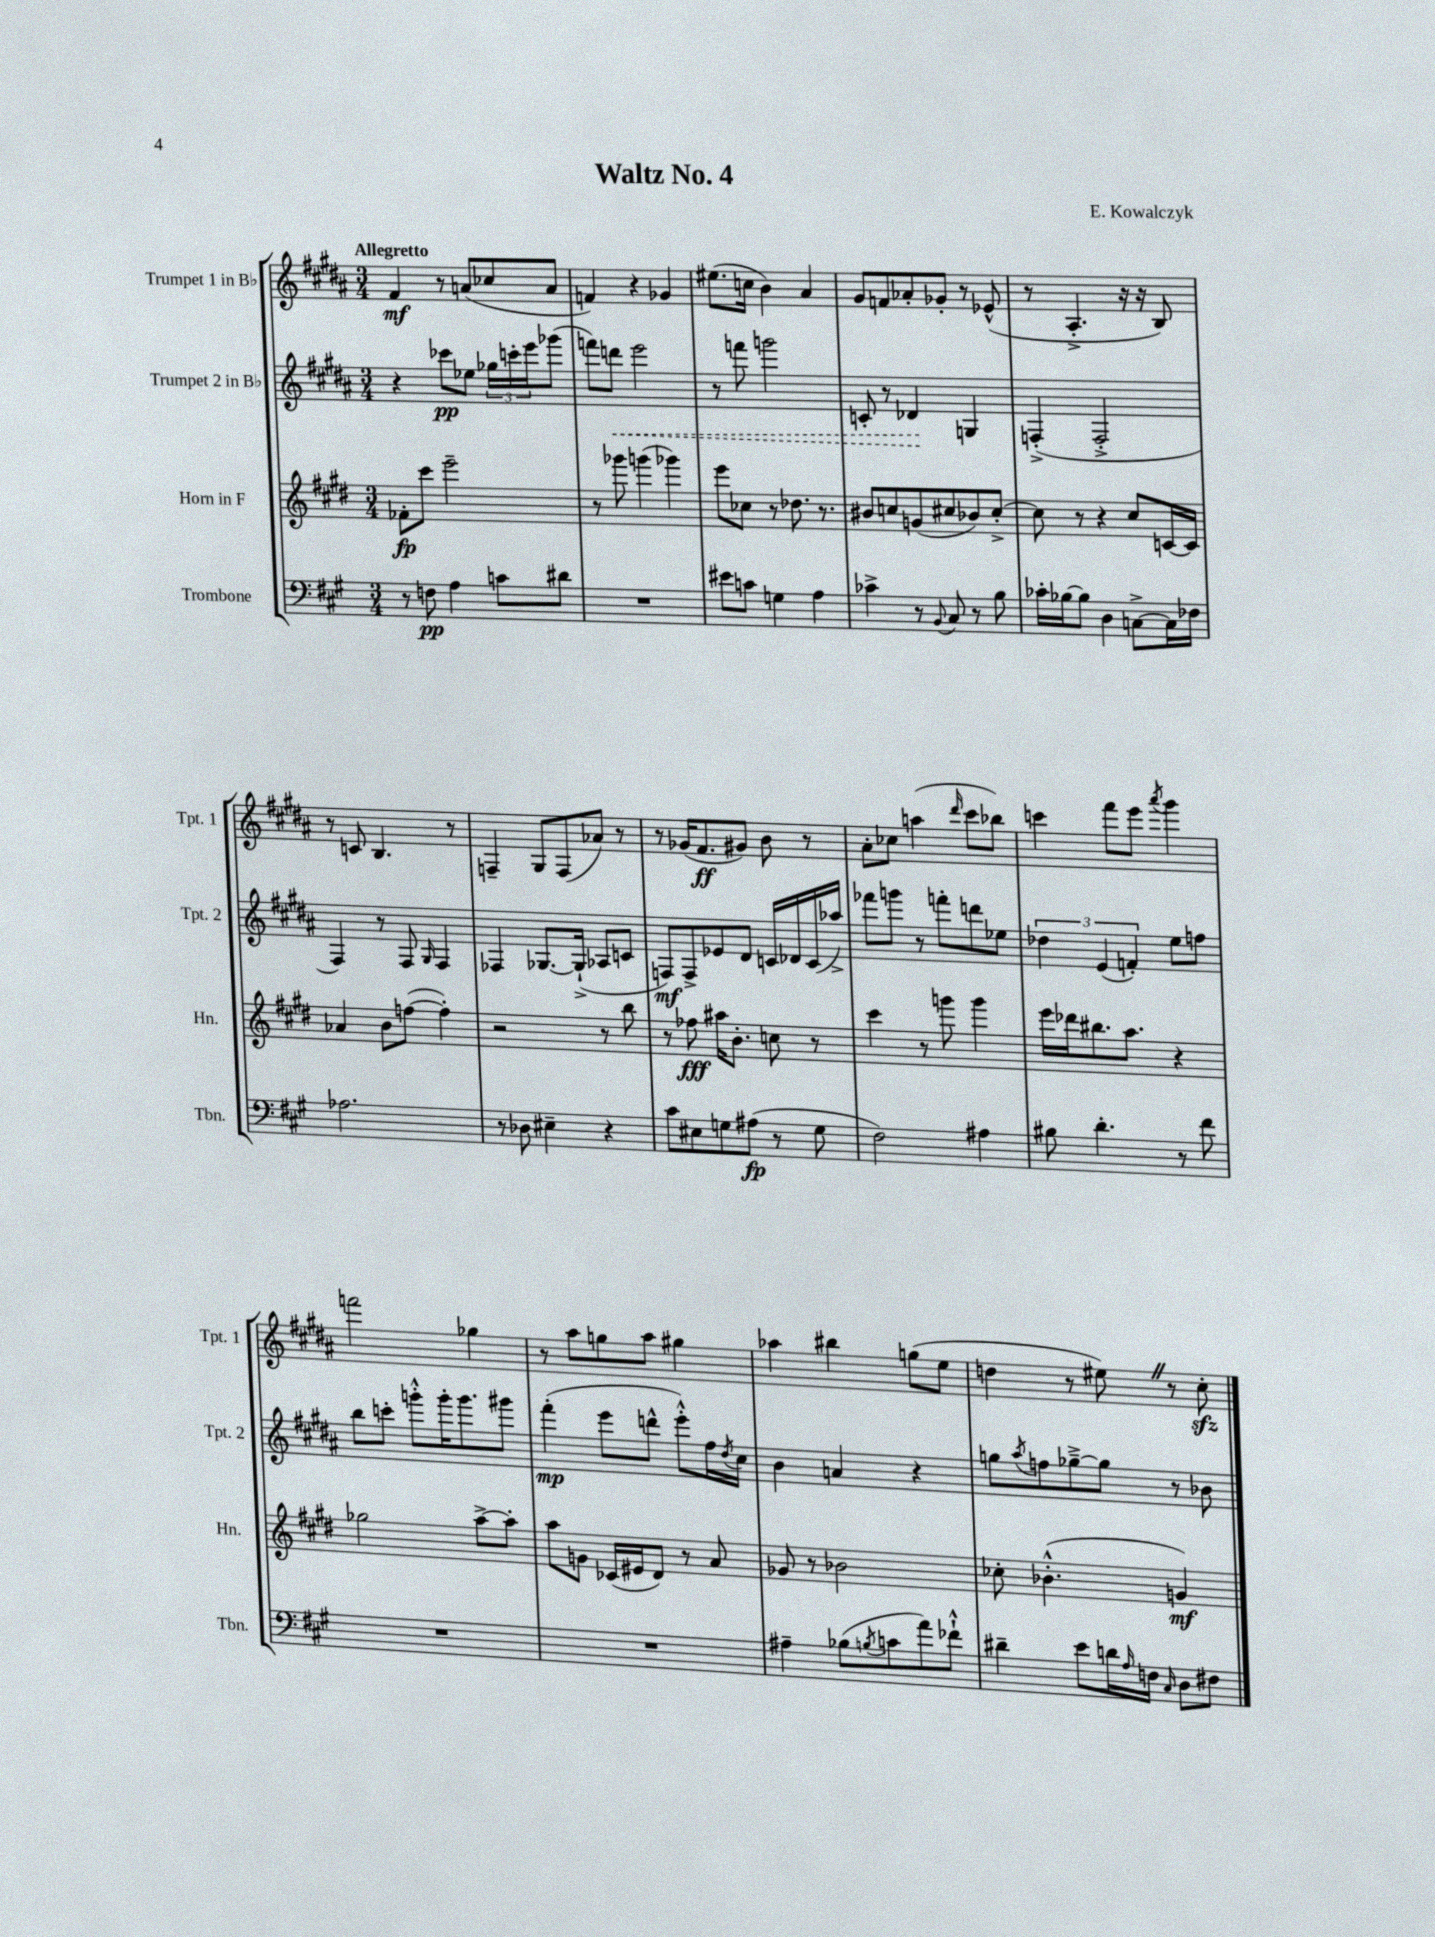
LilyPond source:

\header { title = "Waltz No. 4" composer = "E. Kowalczyk" }
<<
\new StaffGroup <<
\new Staff = "s0" \with { instrumentName = "Trumpet 1 in Bb" shortInstrumentName = "Tpt. 1" } {
    \clef treble \key b \major \numericTimeSignature \time 3/4 \tempo "Allegretto"
    fis'4\mf r8 a'8( ces''8 a'8 |
    f'4) r4 ges'4 |
    eis''8.( c''16 b'4) ais'4 |
    gis'8 f'8 aes'8-. ges'8-. r8 ees'8-^( |
    r8 ais4.-.-> r16 r16 b8) |
    r8 c'8 b4. r8 |
    f4-- gis8 f8( aes'8) r8 |
    r8 ges'16( fis'8.\ff gis'8) b'8 r8 |
    ais'8-. ces''8 a''4( \grace { dis'''16 } cis'''8 bes''8) |
    c'''4 fis'''8 e'''8 \acciaccatura { ais'''8 } gis'''4 |
    f'''2 ges''4 |
    r8 ais''8 g''8 ais''8 gis''4 |
    aes''4 bis''4 g''8( e''8 |
    d''4 r8 eis''8) \once \override BreathingSign.text = \markup { \musicglyph "scripts.caesura.straight" } \breathe r8 cis''8-.\sfz \bar "|." |
}
\new Staff = "s1" \with { instrumentName = "Trumpet 2 in Bb" shortInstrumentName = "Tpt. 2" } {
    \clef treble \key b \major \numericTimeSignature \time 3/4
    r4 ces'''8\pp ees''8 \tuplet 3/2 { ges''16 c'''16-. e'''16 } ges'''8( |
    f'''8) \once \override Hairpin.style = #'dashed-line d'''8\< e'''2 |
    r8 f'''8 g'''2 |
    c'8-. r8 des'4\! g4 |
    f4-.->( f2-.-> |
    fis4) r8 fis8 \grace { gis16 } fis4 |
    fes4 ges8.~ ges16-!->( aes8 c'8 |
    f8\mf) f8-> ees'8 dis'8 c'16 des'16 c'16( aes''16->) |
    fes'''8 g'''8 r8 f'''8-. d'''8 ees''8 |
    \tuplet 3/2 { des''4 e'4( f'4-.) } e''8 f''8 |
    b''8 c'''8-. g'''8-.-^ g'''16-. g'''8. gis'''8 |
    fis'''4-.\mp( e'''8 d'''8-^ e'''8-.-^) fis''16 \acciaccatura { dis''8 } cis''16 |
    b'4 a'4 r4 |
    g''8 \acciaccatura { ais''8 } f''8 ges''8~---> ges''8 r8 bes'8 \bar "|." |
}
\new Staff = "s2" \with { instrumentName = "Horn in F" shortInstrumentName = "Hn." } {
    \clef treble \key e \major \numericTimeSignature \time 3/4
    fes'8-.\fp cis'''8 e'''2-- |
    r8 ges'''8 g'''4( ges'''4) |
    e'''8 ces''8 r8 des''8. r8. |
    bis'8 c''8 g'8( cis''8 bes'8) cis''8~-.-> |
    cis''8 r8 r4 cis''8 c'16~ c'16 |
    aes'4 b'8 f''8~( f''4-.) |
    r2 r8 b''8 |
    r8 fes''8\fff ais''16 b'8.-. c''8 r8 |
    cis'''4 r8 g'''8 g'''4 |
    e'''16 des'''16 bis''8. a''8. r4 |
    ges''2 a''8~-> a''8-. |
    a''8 g'8 ces'16( eis'16 dis'8) r8 a'8 |
    ges'8 r8 bes'2 |
    ces''8-. bes'4.-.-^( g'4\mf) \bar "|." |
}
\new Staff = "s3" \with { instrumentName = "Trombone" shortInstrumentName = "Tbn." } {
    \clef bass \key a \major \numericTimeSignature \time 3/4
    r8 f8\pp a4 c'8 dis'8 |
    R2. |
    eis'8 c'8 g4 a4 |
    ces'4-> r8 \appoggiatura { b,8 } cis8 r8 b8 |
    ces'16-. bes16~ bes8 d4 c8~-> c16 fes16 |
    aes2. |
    r8 des8 eis4-- r4 |
    cis'8 eis8 g8 ais8\fp( r8 g8 |
    fis2) ais4 |
    bis8 d'4.-. r8 fis'8 |
    R2. |
    R2. |
    ais4-- bes8( \acciaccatura { b8 } c'8 a'8) fes'8-!-^ |
    dis'4-- e'8 d'16 \grace { a16 } f16 \grace { cis16 } d8 fis8 \bar "|." |
}
>>
>>
\layout { \context { \Score \remove "Bar_number_engraver" } }
